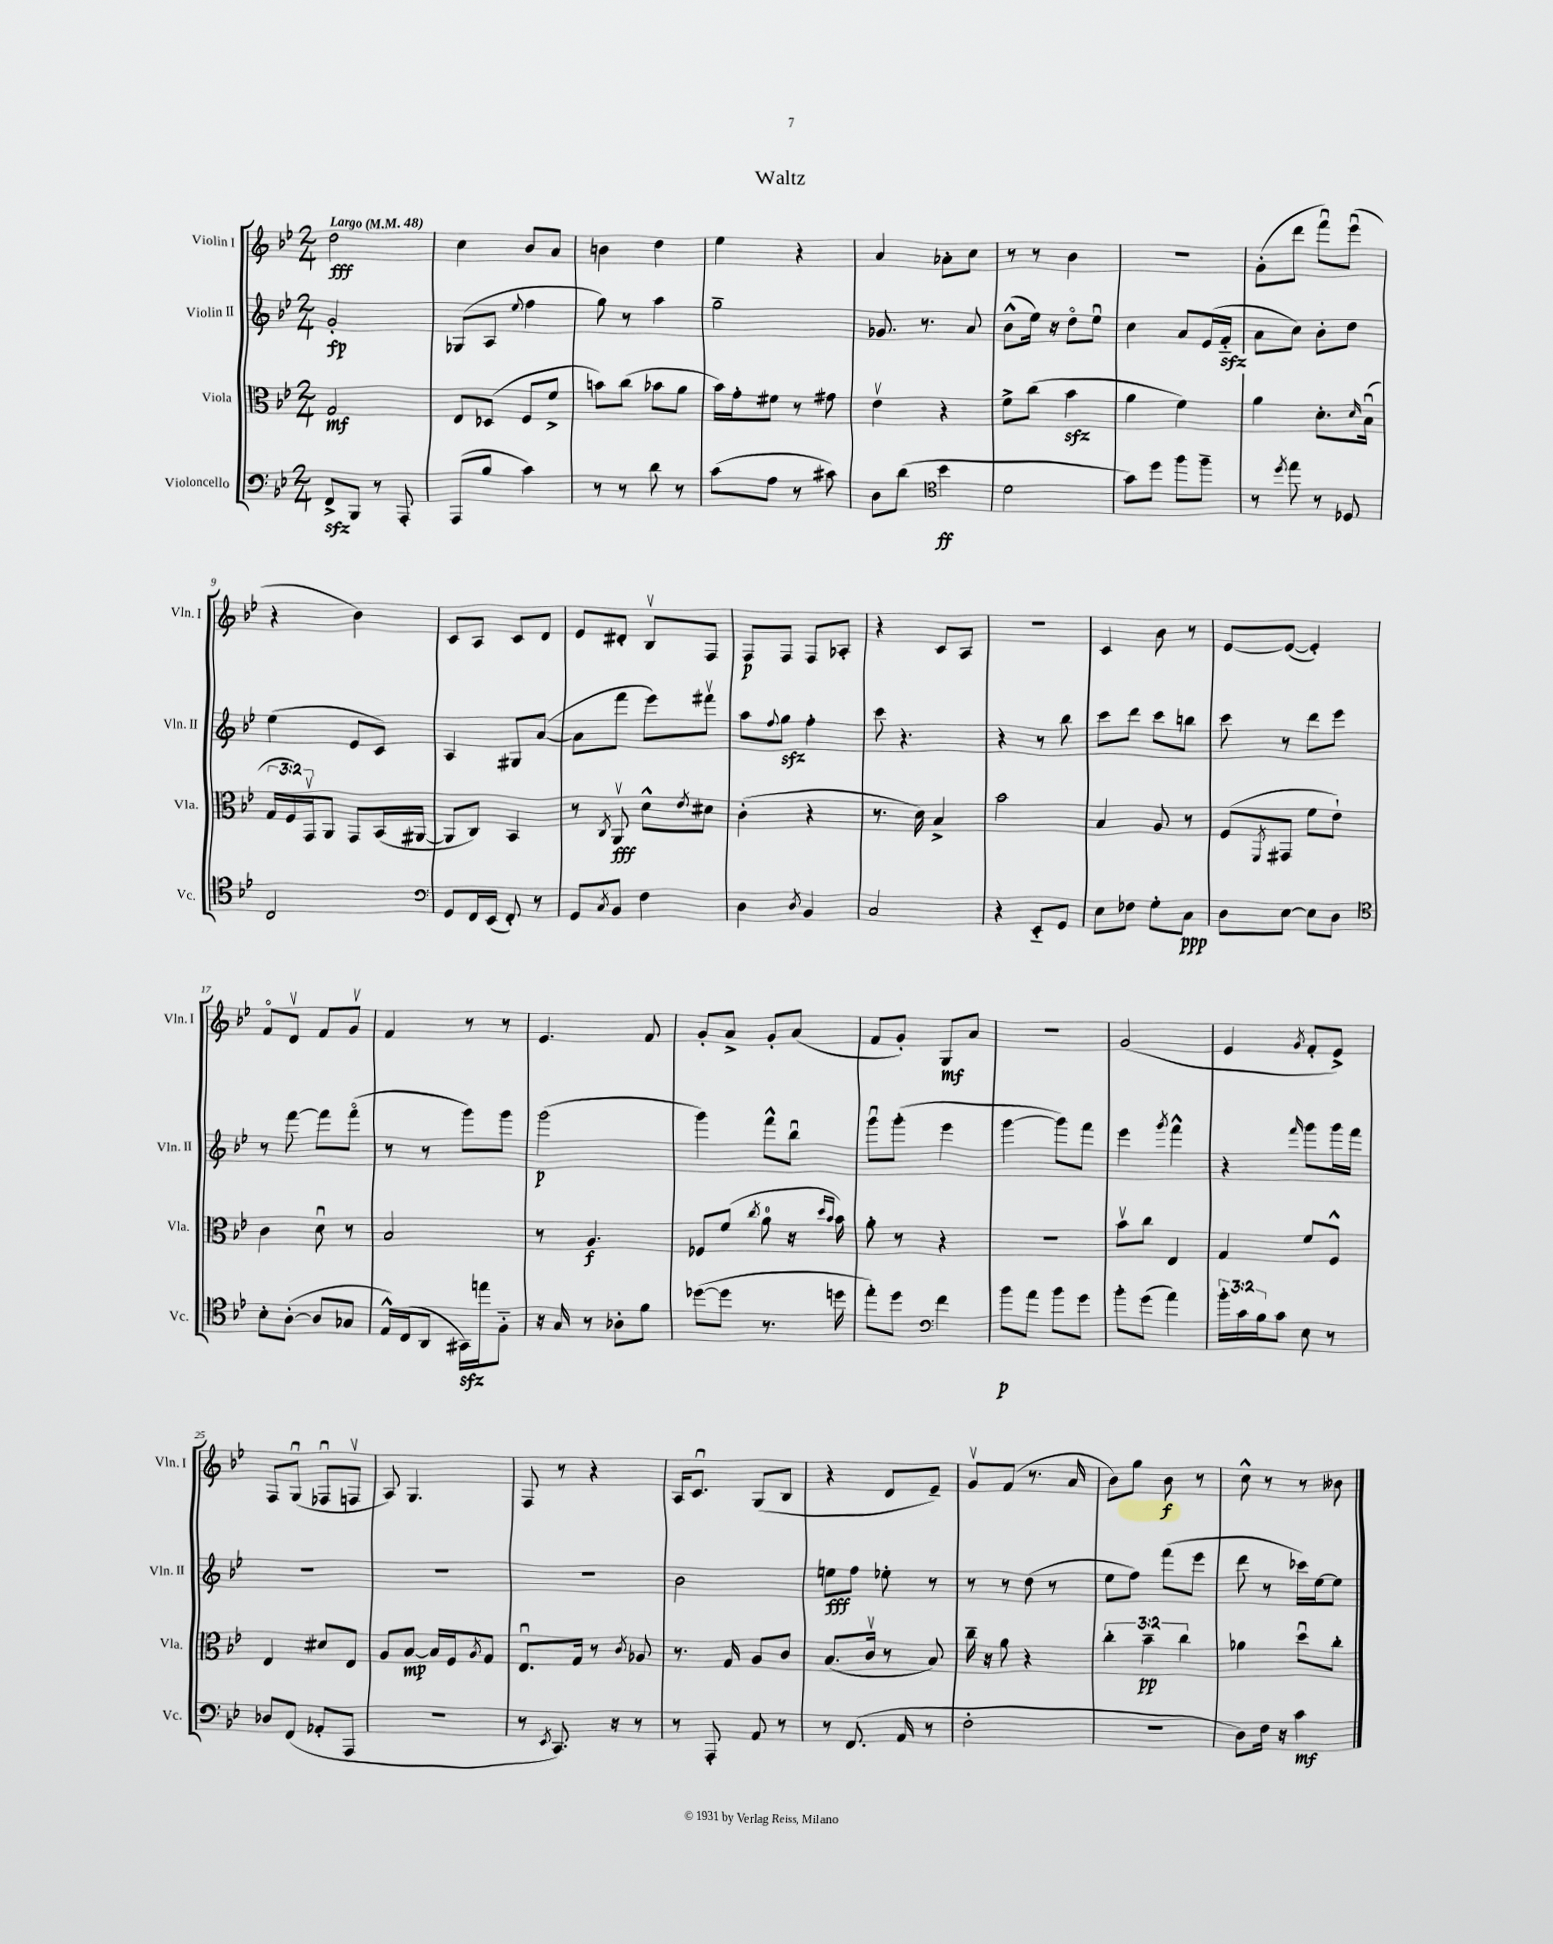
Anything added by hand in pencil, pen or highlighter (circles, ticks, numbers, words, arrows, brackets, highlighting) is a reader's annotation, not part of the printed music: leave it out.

**kern	**dynam	**kern	**dynam	**kern	**dynam	**kern	**dynam
*part4	*part4	*part3	*part3	*part2	*part2	*part1	*part1
*staff4	*staff4	*staff3	*staff3	*staff2	*staff2	*staff1	*staff1
*I"Violoncello	*	*I"Viola	*	*I"Violin II	*	*I"Violin I	*
*I'Vc.	*	*I'Vla.	*	*I'Vln. II	*	*I'Vln. I	*
*clefF4	*	*clefC3	*	*clefG2	*	*clefG2	*
*k[b-e-]	*	*k[b-e-]	*	*k[b-e-]	*	*k[b-e-]	*
*M2/4	*	*M2/4	*	*M2/4	*	*M2/4	*
*MM48	*	*MM48	*	*MM48	*	*MM48	*
=1	=1	=1	=1	=1	=1	=1	=1
!	!	!	!	!	!	!LO:TX:a:B:t=Largo	!
8FFzz^/L	.	2G/	mf	2g'/	fp	2dd\	fff
8BBB-/J	.	.	.	.	.	.	.
8r	.	.	.	.	.	.	.
8AAA'/	.	.	.	.	.	.	.
=2	=2	=2	=2	=2	=2	=2	=2
(8AAA/L	.	8E-/L	.	(8G-X/L	.	4cc\	.
8B-/J	.	(8D-X/J	.	8A/J	.	.	.
.	.	.	.	8qqee-/	.	.	.
4c\)	.	8F/L	.	4ff\	.	8b-/L	.
.	.	8f^/J	.	.	.	8a/J	.
=3	=3	=3	=3	=3	=3	=3	=3
8r	.	8bn\L)	.	8gg\)	.	4bn\	.
8r	.	(8cc\J	.	8r	.	.	.
8d\	.	8b-X\L	.	4aa\	.	4dd\	.
8r	.	8a\J	.	.	.	.	.
=4	=4	=4	=4	=4	=4	=4	=4
(8c\L	.	16b-\LL)	.	2gg~\	.	4ee-\	.
.	.	16g'\J	.	.	.	.	.
8A\J	.	8f#X\J	.	.	.	.	.
8r	.	8r	.	.	.	4r	.
8c#X\)	.	8g#X\	.	.	.	.	.
=5	=5	=5	=5	=5	=5	=5	=5
8D\L	.	4e-v\	.	8.g-X/	.	4a/	.
(8d\J	.	.	.	.	.	.	.
.	.	.	.	8.r	.	.	.
*clefC4	*	*	*	*	*	*	*
4b-\	ff	4r	.	.	.	8a-X'\L	.
.	.	.	.	8a/	.	8cc\J	.
=6	=6	=6	=6	=6	=6	=6	=6
2d\	.	8f^\L	.	(8b-^^\L	.	8r	.
.	.	(8cc\J	.	16ee-\Jk)	.	8r	.
.	.	.	.	16r	.	.	.
.	.	4b-zz\	.	8dd\L	.	4b-\	.
.	.	.	.	8ee-u\J	.	.	.
=7	=7	=7	=7	=7	=7	=7	=7
8g\L)	.	4a\	.	4cc\	.	2r	.
8dd\J	.	.	.	.	.	.	.
8ff\L	.	4f\)	.	8a/L	.	.	.
8ff~\J	.	.	.	(16e-/L	.	.	.
.	.	.	.	16fzz/JJ	.	.	.
=8	=8	=8	=8	=8	=8	=8	=8
8r	.	4a\	.	8a\L	.	(8g'\L	.
8qdd/	.	.	.	.	.	.	.
8ee-\	.	.	.	8cc\J)	.	8ddd\J	.
8r	.	8.d'\L	.	8b-'\L	.	8fffu\L)	.
8D-X/	.	.	.	8dd\J	.	(8eee-u\J	.
.	.	16qqd/	.	.	.	.	.
.	.	(16B-u\Jk	.	.	.	.	.
!!LO:LB:g=z
=9	=9	=9	=9	=9	=9	=9	=9
2C/	.	24G/LL	.	(4ee-\	.	4r	.
.	.	24F/)	.	.	.	.	.
.	.	24GGv/J	.	.	.	.	.
.	.	8AA/J	.	.	.	.	.
.	.	8GG/L	.	8e-/L	.	4b-\)	.
.	.	(16BB-/L	.	8c/J)	.	.	.
.	.	[16AA#X/JJ	.	.	.	.	.
=10	=10	=10	=10	=10	=10	=10	=10
*clefF4	*	*	*	*	*	*	*
8GG/L	.	8AA#/L]	.	4A/	.	8c/L	.
16FF/L	.	8C/J)	.	.	.	8A/J	.
(16EE-/JJ	.	.	.	.	.	.	.
8FF'/)	.	4BB-/	.	8G#X/L	.	8c/L	.
8r	.	.	.	([8a/J	.	8d/J	.
=11	=11	=11	=11	=11	=11	=11	=11
8GG/L	.	8r	.	8a\L]	.	8e-/L	.
8qC/	.	8qC/	.	.	.	.	.
8BB-/J	.	8AAv/	fff	8fff\J	.	8d#X'/J	.
4F\	.	8d^^\L	.	8eee-\L)	.	8B-v/L	.
.	.	8qe-/	.	.	.	.	.
.	.	8d#X\J	.	8fff#Xv\J	.	8F/J	.
=12	=12	=12	=12	=12	=12	=12	=12
4D\	.	(4c'\	.	8aa\L	.	8F/L	p
.	.	.	.	8qqff/	.	.	.
.	.	.	.	8ggzz\J	.	8F/J	.
8qD/	.	.	.	.	.	.	.
4BB-/	.	4r	.	4ff'\	.	8F/L	.
.	.	.	.	.	.	8A-X'/J	.
=13	=13	=13	=13	=13	=13	=13	=13
2C/	.	8.r	.	8ccc\	.	4r	.
.	.	.	.	4.r	.	.	.
.	.	16d\)	.	.	.	.	.
.	.	4B-^/	.	.	.	8c/L	.
.	.	.	.	.	.	8A/J	.
=14	=14	=14	=14	=14	=14	=14	=14
4r	.	2b-\	.	4r	.	2r	.
8EE-/L	.	.	.	8r	.	.	.
8GG/J	.	.	.	8bb-\	.	.	.
=15	=15	=15	=15	=15	=15	=15	=15
8E-\L	.	4B-/	.	8ccc\L	.	4c/	.
8F-X\J	.	.	.	8ddd\J	.	.	.
8G'\L	.	8A/	.	8ccc\L	.	8b-\	.
8C\J	ppp	8r	.	8bbn\J	.	8r	.
=16	=16	=16	=16	=16	=16	=16	=16
8D\L	.	(8F/L	.	8ccc\	.	[8e-/L	.
.	.	8qFF/	.	.	.	.	.
[8E-\J	.	8GG#X/J	.	8r	.	(8e-/J_	.
8E-\L]	.	8f\L	.	8ddd\L	.	4e-'/])	.
8D\J	.	8e-`\J)	.	8eee-\J	.	.	.
!!LO:LB:g=z
=17	=17	=17	=17	=17	=17	=17	=17
*clefC4	*	*	*	*	*	*	*
8B-'\L	.	4c\	.	8r	.	8f/L	.
([8A'\J	.	.	.	[8fff\	.	8dv/J	.
8A/L]	.	8du\	.	8fff\L]	.	8f/L	.
8G-X/J	.	8r	.	(8fff\J	.	8gv/J	.
=18	=18	=18	=18	=18	=18	=18	=18
16E-^^/LL)	.	2B-/	.	8r	.	4f/	.
(16C/J	.	.	.	.	.	.	.
8AA/J	.	.	.	8r	.	.	.
16GG#Xzz\LL)	.	.	.	8ggg\L)	.	8r	.
16een\J	.	.	.	.	.	.	.
8F\J	.	.	.	8ggg\J	.	8r	.
=19	=19	=19	=19	=19	=19	=19	=19
16r	.	8r	.	(2ggg\	p	4.e-/	.
16G/	.	.	.	.	.	.	.
8r	.	4.A/	f	.	.	.	.
8A-X'\L	.	.	.	.	.	.	.
8f\J	.	.	.	.	.	8f/	.
=20	=20	=20	=20	=20	=20	=20	=20
([8dd-X\L	.	8F-X/L	.	4ggg\)	.	8g'/L	.
8dd-\J]	.	(8f/J	.	.	.	8a^/J	.
.	.	8qcc/	.	.	.	.	.
8.r	.	8a\	.	8fff^^\L	.	8g'/L	.
.	.	16r	.	8bb-u\J	.	(8a/J	.
.	.	16qqdd/LL	.	.	.	.	.
.	.	16qqb-/JJ	.	.	.	.	.
16ddn\	.	16b-\)	.	.	.	.	.
=21	=21	=21	=21	=21	=21	=21	=21
8ee-'\L)	.	8a'\	.	8gggu\L	.	8f/L	.
8dd\J	.	8r	.	(8ggg'\J	.	8g'/J)	.
*clefF4	*	*	*	*	*	*	*
4f\	.	4r	.	4eee-\	.	8G/L	mf
.	.	.	.	.	.	8a/J	.
=22	=22	=22	=22	=22	=22	=22	=22
8b-\L	p	2r	.	[4ggg\	.	2r	.
8a\J	.	.	.	.	.	.	.
8b-\L	.	.	.	8ggg\L])	.	.	.
8g\J	.	.	.	8fff\J	.	.	.
=23	=23	=23	=23	=23	=23	=23	=23
8b-'\L	.	8b-v\L	.	4eee-\	.	(2g/	.
(8g\J	.	8cc\J	.	.	.	.	.
.	.	.	.	8qggg/	.	.	.
4a\)	.	4E-/	.	4fff^^\	.	.	.
=24	=24	=24	=24	=24	=24	=24	=24
24b-'\LL	.	4G/	.	4r	.	4e-/	.
24c\	.	.	.	.	.	.	.
24B-\J	.	.	.	.	.	.	.
8c\J	.	.	.	.	.	.	.
.	.	.	.	16qqfff/	.	8qg/	.
8E-\	.	8f/L	.	8ggg\L	.	8f'/L	.
8r	.	8F^^/J	.	16ggg\L	.	8e-^/J)	.
.	.	.	.	16fff\JJ	.	.	.
!!LO:LB:g=z
=25	=25	=25	=25	=25	=25	=25	=25
8D-X/L	.	4E-/	.	2r	.	8F/L	.
(8FF/J	.	.	.	.	.	(8Gu/J	.
8AA-X'/L	.	8d#X/L	.	.	.	8F-Xu/L	.
8AAA/J	.	8E-/J	.	.	.	8Fnv/J	.
=26	=26	=26	=26	=26	=26	=26	=26
2r	.	8A/L	.	2r	.	8A/)	.
.	.	[8B-/J	mp	.	.	4.G/	.
.	.	16B-/LL]	.	.	.	.	.
.	.	16F/J	.	.	.	.	.
.	.	8qA/	.	.	.	.	.
.	.	8G/J	.	.	.	.	.
=27	=27	=27	=27	=27	=27	=27	=27
8r	.	8.E-u/L	.	2r	.	8F/	.
8qEE-/	.	.	.	.	.	.	.
8.CC/)	.	.	.	.	.	8r	.
.	.	16G/Jk	.	.	.	.	.
.	.	8r	.	.	.	4r	.
16r	.	.	.	.	.	.	.
.	.	8qc/	.	.	.	.	.
8r	.	8A-X/	.	.	.	.	.
=28	=28	=28	=28	=28	=28	=28	=28
8r	.	8.r	.	2b-\	.	16A/KL	.
.	.	.	.	.	.	8.cu/J	.
8AAA'/	.	.	.	.	.	.	.
.	.	16G/	.	.	.	.	.
8AA/	.	8A/L	.	.	.	(8G/L	.
8r	.	8c/J	.	.	.	8B-/J	.
=29	=29	=29	=29	=29	=29	=29	=29
8r	.	(8.B-/L	.	8een\L	fff	4r	.
(8.FF/	.	.	.	8ff\J	.	.	.
.	.	16cv/Jk	.	.	.	.	.
.	.	8r	.	8ee-X'\	.	8d/L	.
16AA/	.	.	.	.	.	.	.
8r	.	8B-/)	.	8r	.	8e-~/J)	.
=30	=30	=30	=30	=30	=30	=30	=30
2F'\	.	16cc~\	.	8r	.	8gv/L	.
.	.	16r	.	.	.	.	.
.	.	8a\	.	8r	.	(8f/J	.
.	.	4r	.	(8dd\	.	8.r	.
.	.	.	.	8r	.	.	.
.	.	.	.	.	.	16a/	.
=31	=31	=31	=31	=31	=31	=31	=31
2r	.	6cc'\	.	8ee-\L	.	8b-\L)	.
.	.	.	.	8ff\J)	.	8gg\J	.
.	.	6b-~\	pp	.	.	.	.
.	.	.	.	(8fff\L	.	8b-\	f
.	.	6cc\	.	.	.	.	.
.	.	.	.	8eee-\J	.	8r	.
=32	=32	=32	=32	=32	=32	=32	=32
8D\L)	.	4a-X\	.	8ddd\	.	8cc^^\	.
16F\Jk	.	.	.	8r	.	8r	.
16r	.	.	.	.	.	.	.
4c\	mf	8ddu\L	.	16ccc-X\LL)	.	8r	.
.	.	.	.	[16ee-\J	.	.	.
.	.	8cc'\J	.	8ee-\J]	.	8b--X\	.
==	==	==	==	==	==	==	==
*-	*-	*-	*-	*-	*-	*-	*-
